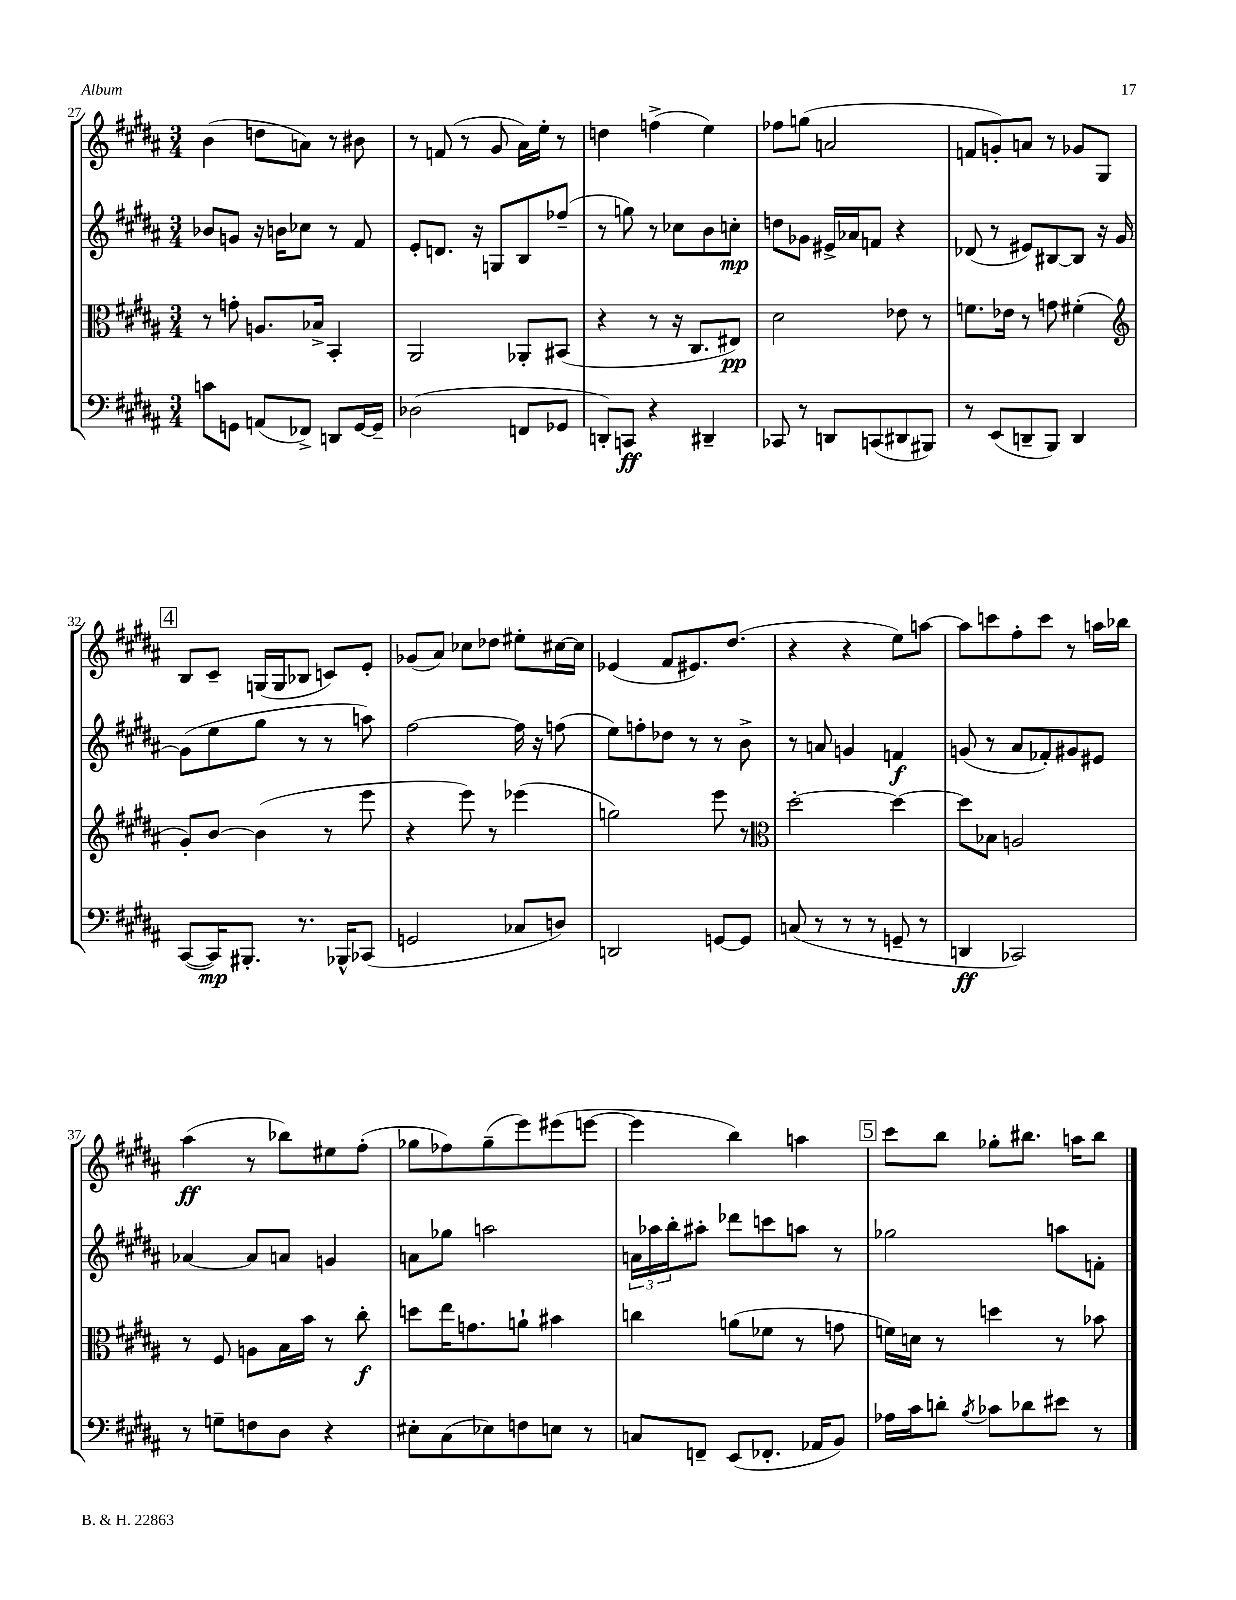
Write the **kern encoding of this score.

**kern	**kern	**kern	**kern
*staff4	*staff3	*staff2	*staff1
*clefF4	*clefC3	*clefG2	*clefG2
*k[f#c#g#d#a#]	*k[f#c#g#d#a#]	*k[f#c#g#d#a#]	*k[f#c#g#d#a#]
*M3/4	*M3/4	*M3/4	*M3/4
8c\L	8r	8b-/L	(4b\
8GG\J	8g'\	8g/J	.
(8AA/L	8.A/L	16r	8dd\L
.	.	16b\LK	.
8FF-^/J)	.	8cc-\J	8a\J)
.	16B-^/Jk	.	.
8DD/L	4BB'/	8r	8r
[16GG/L	.	8f#/	8b#\
16GG~/]JJ	.	.	.
=	=	=	=
(2D-\	2AA#/	8e'/L	8r
.	.	8.d/J	(8f/
.	.	.	8r
.	.	16r	.
.	.	8G/L	8g#/
8FF/L	8AA-'/L	8B/	16a#\LL)
.	.	.	16ee'\JJ
8GG-/J	(8BB#/J	(8ff-~/J	8r
=	=	=	=
8DD'/L)	4r	8r	4dd\
8CC/J	.	8gg\)	.
4r	8r	8r	(4ff^\
.	16r	8cc-\L	.
.	8.C#/L	.	.
4DD#~/	.	8b\	4ee\)
.	8E#/J)	8cc'\J	.
=	=	=	=
8CC-/	2d#\	8dd\L	8ff-\L
8r	.	8g-\J	(8gg\J
8DD/L	.	16e#^/LL	2a/
.	.	16a-/J	.
(8CC/	.	8f/J	.
8DD#/	8e-\	4r	.
8BBB#/J)	8r	.	.
=	=	=	=
8r	8.f\L	(8d-/	8f/L
(8EE/L	.	8r	8g'/)
.	16e-\Jk	.	.
8DD~/	8r	8e#/L)	8a/J
8BBB/J)	8g\	[8B#/	8r
4DD/	(4f#'\	8B#/]J	8g-/L
.	.	16r	8G#/J
.	.	[16g#/	.
=	=	=	=
*	*clefG2	*	*
([8CC#/L	8g#'/L)	(8g#\]L	8B/L
16CC#/]K)	[8b/J	8ee\	8c#~/J
8.BBB#'/J	.	.	.
.	(4b\]	8gg#\J	(16G/LL
.	.	.	16G/J
8.r	.	8r	8B-/J
.	8r	8r	8c/L)
16BBB-^^/LK	.	.	.
(8CC-/J	8eee\	8aa\)	8e'/J
=	=	=	=
2GG/	4r	[2ff#\	(8g-/L
.	.	.	8a#/J)
.	8eee\)	.	8cc-\L
.	8r	.	8dd-\J
8C-/L	(4eee-\	16ff#\]	8ee#'\L
.	.	16r	.
8D/J)	.	(8ff\	[16cc#\L
.	.	.	16cc#\]JJ
=	=	=	=
2DD/	2gg\)	8ee\L)	(4e-/
.	.	8ff'\	.
.	.	8dd-\J	8f#/L
.	.	8r	8.e#/)
[8GG/L	8eee\	8r	.
.	.	.	(8.dd#/J
8GG/]J	8r	8b^\	.
=	=	=	=
*	*clefC3	*	*
(8C/	[2dd#'\	8r	4r
8r	.	8a/	.
8r	.	4g/	4r
8r	.	.	.
8GG~/	4dd#\_	4f/	8ee\L)
8r	.	.	[8aa\J
=	=	=	=
4DD/	8dd#\]L	(8g/	8aa\]L
.	8B-\J	8r	8ccc\
2CC-/)	2A/	8a#/L	8ff#'\
.	.	8f-'/)	8ccc\J
.	.	8g#/	8r
.	.	8e#/J	16aa\LL
.	.	.	16bb-\JJ
=	=	=	=
8r	8r	[4a-/	(4aa#\
8G~\L	8F#/	.	.
8F\	8A\L	8a-/]L	8r
8D#\J	16B\L	8a/J	8bb-\L)
.	16b\JJ	.	.
4r	8r	4g/	8ee#\
.	8cc#'\	.	(8ff#'\J
=	=	=	=
8E#'\L	8dd\L	8a\L	8gg-\L
(8C#\	16ee\K	8gg-\J	8ff-\)
.	8.g\	.	.
8E-\)	.	2aa\	(8gg-~\
8F\	8a`\J	.	8eee\)
8E\J	4b#\	.	(8eee#\
8r	.	.	[8eee\J
=	=	=	=
8C/L	4cc\	24a\LL	4eee\]
.	.	24aa-\	.
.	.	24bb'\J	.
8FF~/J	.	8aa#'\J	.
(8EE/L	(8a\L	8ddd-\L	4bb\)
8.FF-'/J	8f-\J	8ccc\	.
.	8r	8aa\J	4aa\
16AA-/LK	.	.	.
8BB/J)	8g\	8r	.
=	=	=	=
16A-\LL	16f\LL)	2gg-\	8ccc#\L
16c#\J	16d\JJ	.	.
8d'\J	8r	.	8bb\J
8qB/	.	.	.
8c-\L	4dd\	.	8gg-'\L
8d-\	.	.	8.bb#\J
8e#\J	8r	8aa\L	.
.	.	.	16aa\LK
8r	8b-\	8f'\J	8bb#\J
==	==	==	==
*-	*-	*-	*-
